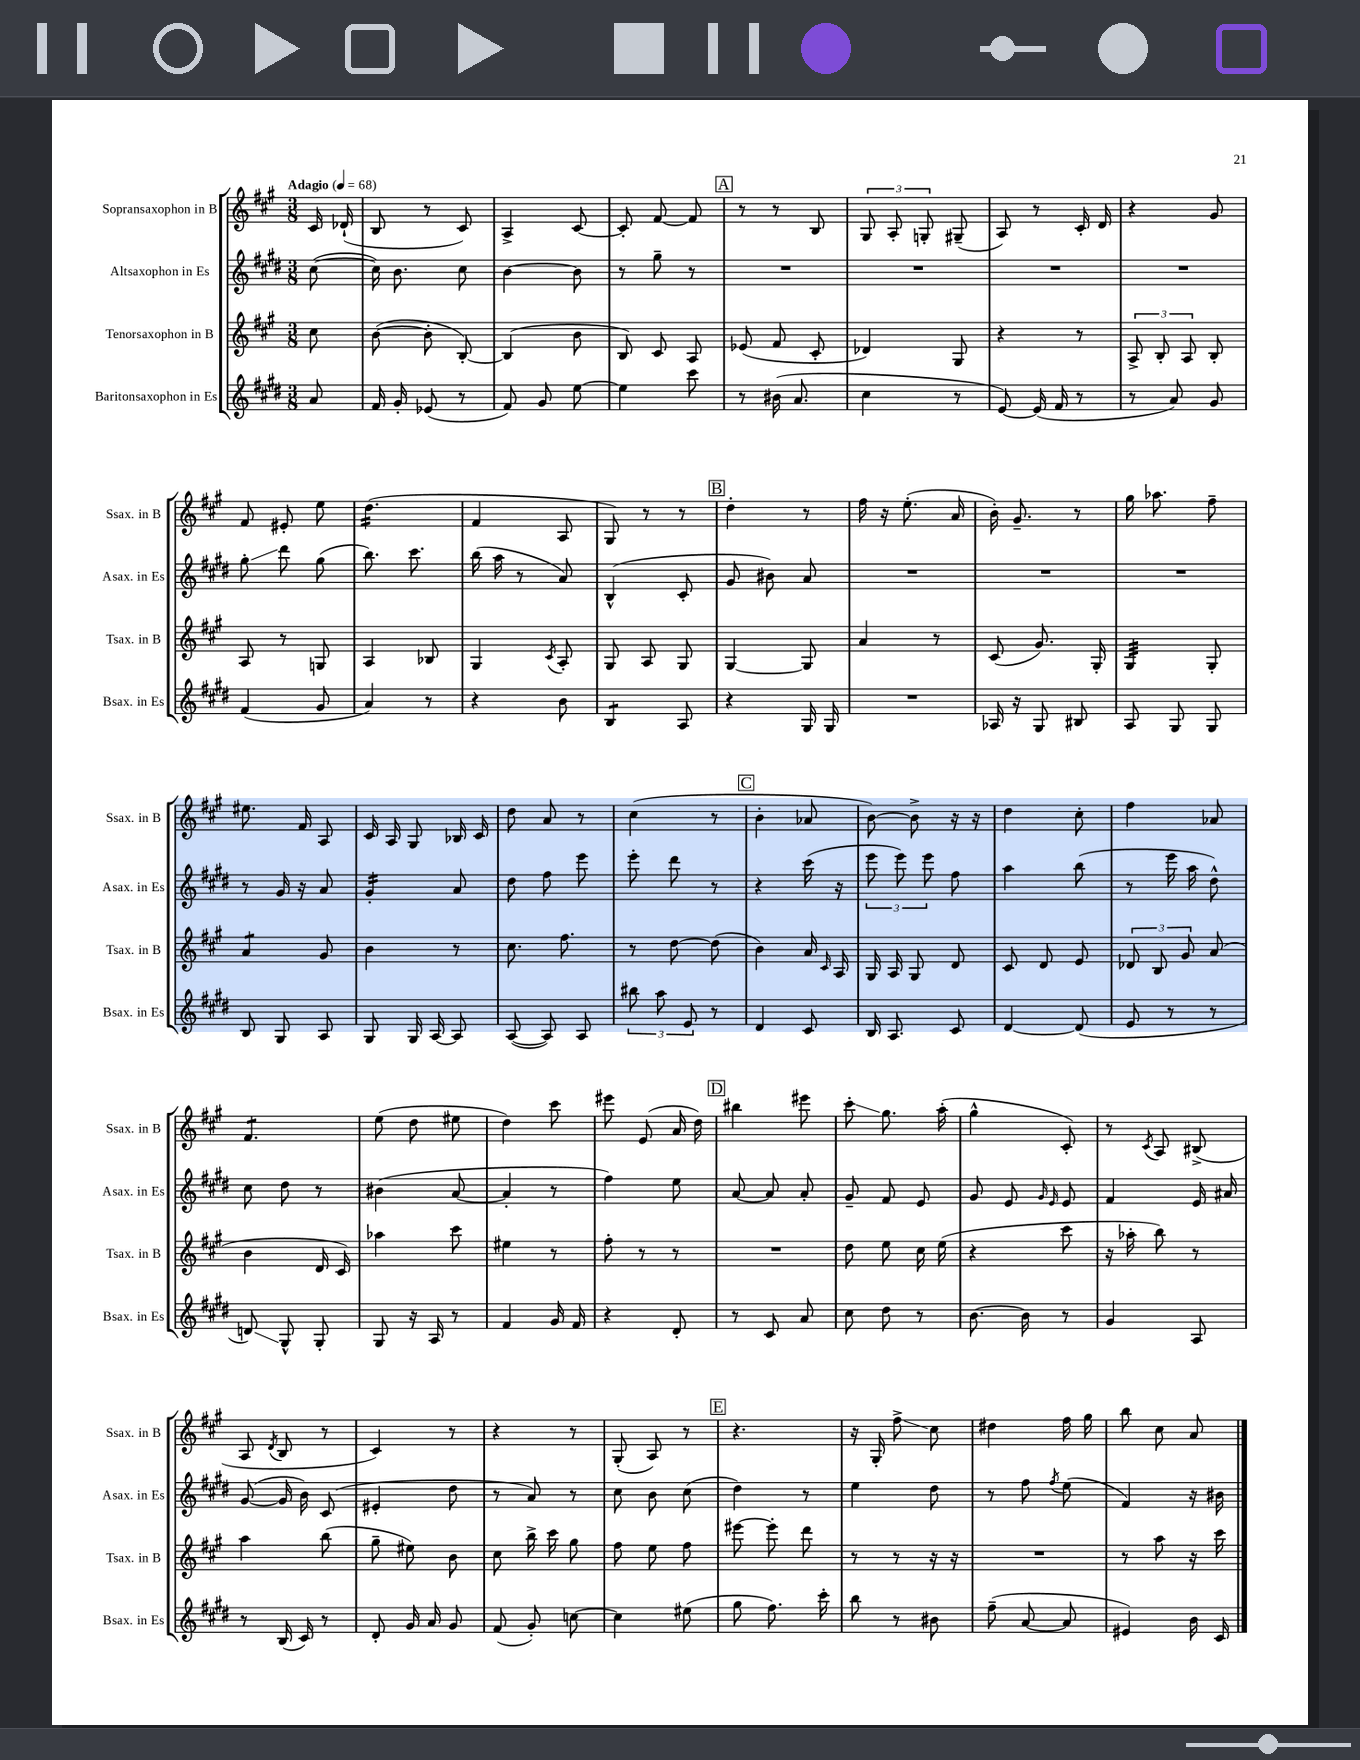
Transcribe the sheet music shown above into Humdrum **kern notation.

**kern	**kern	**kern	**kern
*staff4	*staff3	*staff2	*staff1
*clefG2	*clefG2	*clefG2	*clefG2
*k[f#c#g#d#]	*k[f#c#g#]	*k[f#c#g#d#]	*k[f#c#g#]
*M3/8	*M3/8	*M3/8	*M3/8
*MM68	*MM68	*MM68	*MM68
8a	8cc#	([8cc#	16c#
.	.	.	(16d-`
=	=	=	=
16f#	([8b	16cc#])	8B
16g#'	.	8.b	.
(8e-	8b']	.	8r
8r	[8B')	8cc#	8c#)
=	=	=	=
8f#)	(4B]	[4b	4A^
8g#	.	.	.
[8ee	8b	8b]	[8c#
=	=	=	=
4ee]	8B)	8r	8c#']
.	8c#	8gg#~	[8f#
8ccc#	8A	8r	8f#]
=	=	=	=
8r	(8e-	4.r	8r
(16b#	8f#	.	8r
8.a	.	.	.
.	8c#'	.	8B
=	=	=	=
4cc#	4d-)	4.r	12G#
.	.	.	12A'
.	.	.	12G'
8r	8G#	.	(8G#~
=	=	=	=
[8e)	4r	4.r	8A)
(16e]	.	.	8r
16f#	.	.	.
8r	8r	.	16c#'
.	.	.	16d
=	=	=	=
8r	12A^	4.r	4r
.	12B'	.	.
8a)	.	.	.
.	12A	.	.
8g#	8B'	.	8g#
=	=	=	=
(4f#	8A	8gg#'	8f#
.	8r	8ddd#	8e#'
8g#	8G	(8gg#	8ee
=	=	=	=
4a)	4A	8.bb)	(4.dd
.	.	8.ccc#	.
8r	8B-	.	.
=	=	=	=
4r	4G#	(16bb	4f#
.	.	16aa	.
.	.	8r	.
.	8qc#	.	.
8b	8A'	8a)	8A
=	=	=	=
4B	8G#	(4B^^	8G#)
.	8A	.	8r
8A	8G#	8c#'	8r
=	=	=	=
4r	[4G#	8g#	4dd'
.	.	8b#)	.
16G#	8G#]	8a	8r
16G#	.	.	.
=	=	=	=
4.r	4a	4.r	16ff#
.	.	.	16r
.	.	.	(8.ee'
.	8r	.	.
.	.	.	16a
=	=	=	=
16A-	(8c#	4.r	16b')
16r	.	.	8.g#~
8G#	8.g#)	.	.
8B#	.	.	8r
.	16G#'	.	.
=	=	=	=
8A	4G#	4.r	16gg#
.	.	.	8.aa-
8G#	.	.	.
8G#	8G#'	.	8ff#~
=	=	=	=
8B	4a	8r	8.ee#
8G#	.	16g#	.
.	.	16r	16f#
8A	8g#	8a	8A
=	=	=	=
8G#	4b	4g#'	16c#
.	.	.	16A
16G#	.	.	8G#
[16A	.	.	.
8A]	8r	8a	16B-
.	.	.	16c#
=	=	=	=
([8A	8.cc#	8dd#	8dd
8A])	.	8ff#	8a
.	8.ff#	.	.
8A	.	8eee	8r
=	=	=	=
12bb#	8r	8eee'	(4cc#
12aa	.	.	.
.	[8dd	8ddd#	.
12e	.	.	.
8r	(8dd]	8r	8r
=	=	=	=
4d#	4b)	4r	4b'
8c#	16a	(16ccc#	8a-
.	16qqc#	.	.
.	16A	16r	.
=	=	=	=
16B	16G#	12eee	[8b)
8.A	16A	.	.
.	.	12eee)	.
.	8G#	.	8b^]
.	.	12eee	.
8c#	8d	8ff#	16r
.	.	.	16r
=	=	=	=
[4d#	8c#	4aa	4dd
.	8d	.	.
(8d#]	8e	(8bb	8cc#'
=	=	=	=
8e	12d-	8r	4ff#
.	12B	.	.
8r	.	16eee	.
.	12g#	.	.
.	.	16aa	.
8r	(8a	8dd#^^)	8a-
=	=	=	=
8d)	4b	8cc#	4.f#
8G#^^	.	8dd#	.
8G#'	16d	8r	.
.	16c#)	.	.
=	=	=	=
8G#	4aa-	(4b#	(8ee
16r	.	.	8dd
16A	.	.	.
8r	8ccc#	[8a	8ee#
=	=	=	=
4f#	4ee#	4a']	4dd)
16g#	8r	8r	8ccc#
16f#	.	.	.
=	=	=	=
4r	8ff#'	4ff#)	8eee#
.	8r	.	(8e
8d#'	8r	8ee	16a
.	.	.	16dd)
=	=	=	=
8r	4.r	[8a	4bb#
8c#	.	8a]	.
8a	.	8a'	8eee#
=	=	=	=
8cc#	8dd	8g#~	8ccc#'
8dd#	8ee	8f#	8.gg#
8r	16cc#	8e	.
.	(16ee	.	(16aa'
=	=	=	=
[8.b	4r	8g#	4gg#^^
.	.	8e	.
16b]	.	.	.
.	.	16qqg#	.
.	.	16qqe	.
8r	8ccc#	8e	8c#')
=	=	=	=
4g#	16r	4f#	8r
.	16aa-'	.	.
.	.	.	8qc#
.	8bb)	.	8A
8A	8r	16e	(8B#^
.	.	16a#	.
=	=	=	=
8r	4aa	([8g#	8A
.	.	.	8qd
(16B	.	16g#]	8B
16c#)	.	16b)	.
8r	(8bb	(8c#	8r
=	=	=	=
8d#'	8gg#~	4e#'	4c#)
16g#	8ee#)	.	.
16a	.	.	.
8g#	8b	8dd#	8r
=	=	=	=
(8f#	8cc#	8r	4r
8g#')	16bb^	8a)	.
.	16ccc#	.	.
[8cc	8gg#	8r	8r
=	=	=	=
4cc]	8ff#	8cc#	(8G#'
.	8ee	8b	8A)
(8ee#	8ff#	(8cc#	8r
=	=	=	=
8gg#	[8eee#	4dd#)	4.r
8.ff#)	8eee#']	.	.
.	8ddd	8r	.
16ccc#'	.	.	.
=	=	=	=
8bb	8r	4ee	16r
.	.	.	16G#'
8r	8r	.	8ff#^
8b#	16r	8dd#	8cc#
.	16r	.	.
=	=	=	=
(8ff#~	4.r	8r	4dd#
[8a	.	8ff#	.
.	.	8qff#	.
8a]	.	(8ee	16ff#
.	.	.	16gg#
=	=	=	=
4e#)	8r	4f#)	8bb
.	8aa	.	8cc#
16b	16r	16r	8a
16c#	16ccc#	16b#	.
==	==	==	==
*-	*-	*-	*-
